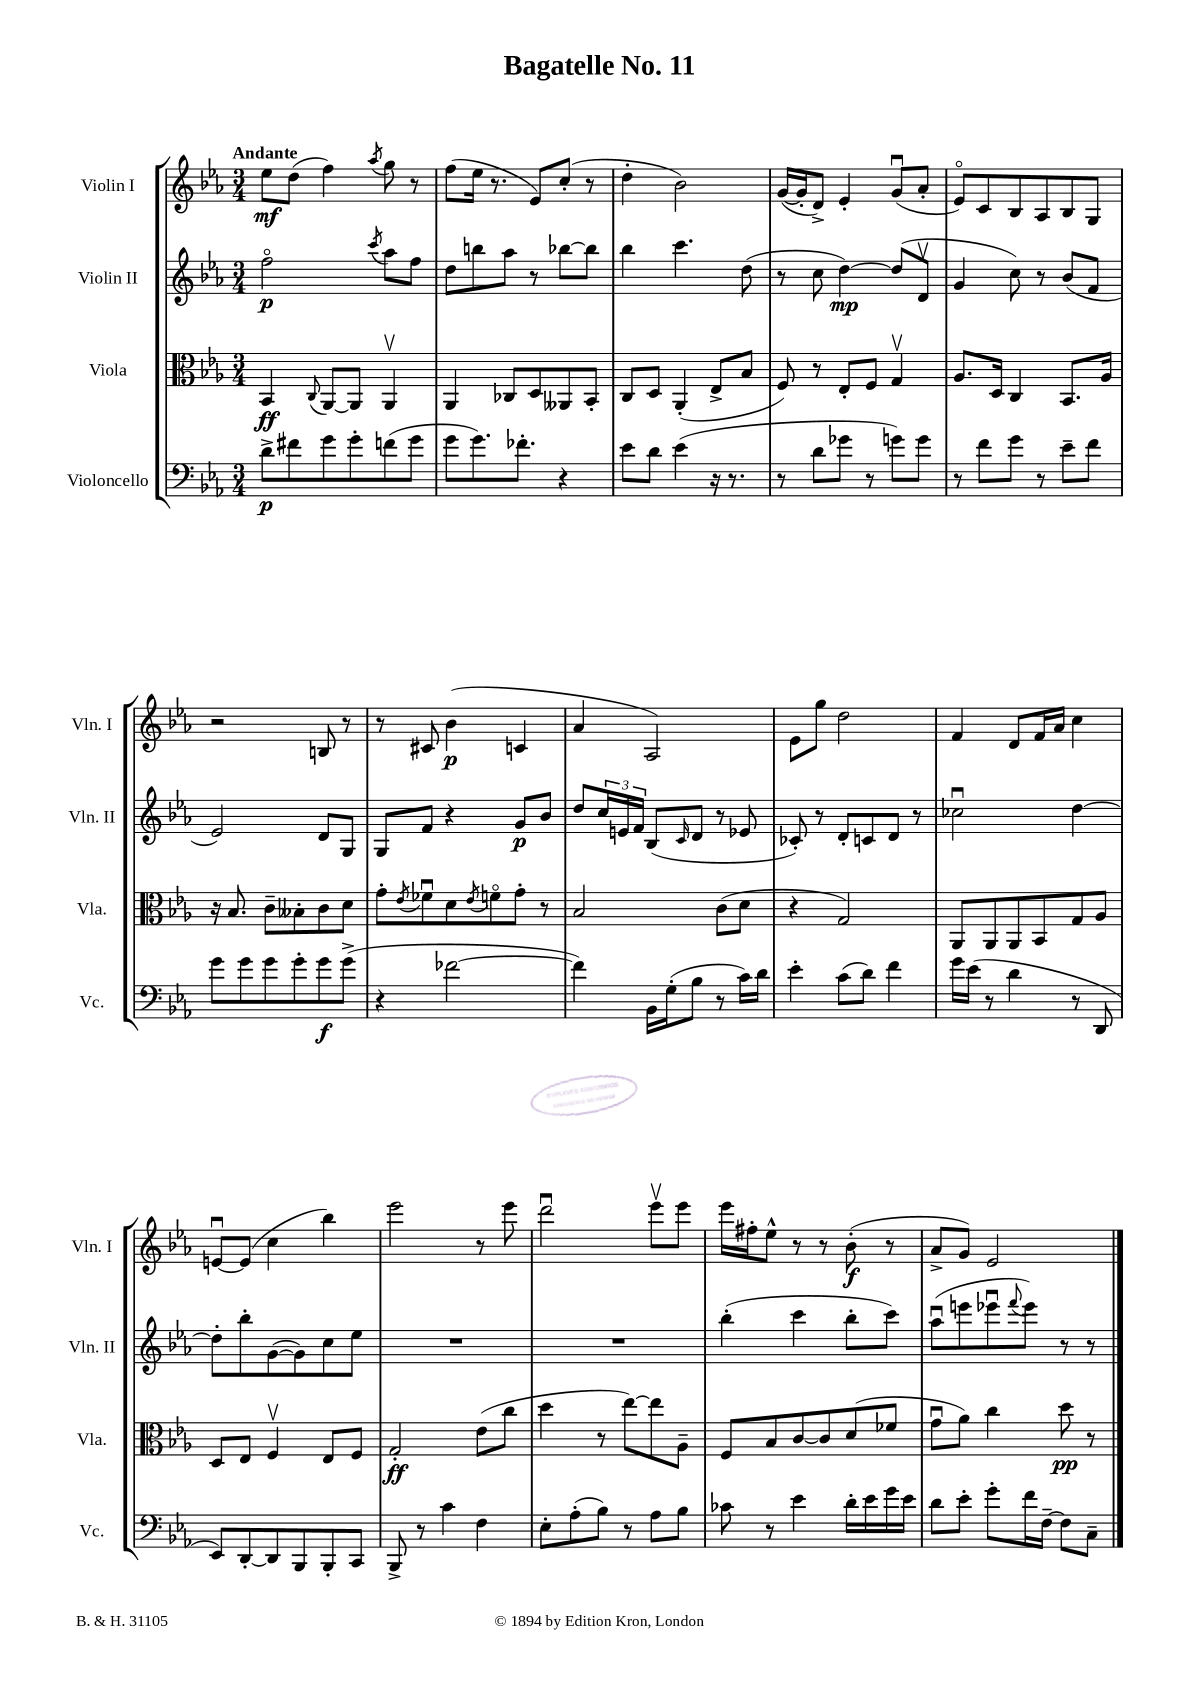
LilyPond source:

\header { title = "Bagatelle No. 11" }
<<
\new StaffGroup <<
\new Staff = "s0" \with { instrumentName = "Violin I" shortInstrumentName = "Vln. I" } {
    \clef treble \key ees \major \numericTimeSignature \time 3/4 \tempo "Andante"
    ees''8\mf d''8( f''4) \acciaccatura { aes''8 } g''8 r8 |
    f''8( ees''16 r8. ees'8) c''8-.( r8 |
    d''4-. bes'2) |
    g'16~( g'16-. d'8->) ees'4-. g'8\downbow( aes'8-. |
    ees'8\flageolet) c'8 bes8 aes8 bes8 g8 |
    r2 b8 r8 |
    r8 cis'8 bes'4\p( c'4 |
    aes'4 aes2) |
    ees'8 g''8 d''2 |
    f'4 d'8 f'16 aes'16 c''4 |
    e'8~\downbow e'8( c''4 bes''4) |
    ees'''2 r8 ees'''8 |
    d'''2\downbow ees'''8\upbow ees'''8 |
    ees'''16 fis''16-. ees''8-^ r8 r8 bes'8-.\f( r8 |
    aes'8-> g'8) ees'2 \bar "|." |
}
\new Staff = "s1" \with { instrumentName = "Violin II" shortInstrumentName = "Vln. II" } {
    \clef treble \key ees \major \numericTimeSignature \time 3/4
    f''2\flageolet\p \acciaccatura { c'''8 } aes''8 f''8 |
    d''8 b''8 aes''8 r8 bes''8~ bes''8 |
    bes''4 c'''4. d''8( |
    r8 c''8 d''4~\mp) d''8( d'8\upbow |
    g'4 c''8) r8 bes'8( f'8 |
    ees'2) d'8 g8 |
    g8 f'8 r4 g'8\p bes'8 |
    d''8 \tuplet 3/2 { c''16 e'16 f'16 } bes8( \grace { c'16 } d'8 r8 ees'8 |
    ces'8-.) r8 d'8-. c'8 d'8 r8 |
    ces''2\downbow d''4~ |
    d''8-. bes''8-. g'8~( g'8) c''8 ees''8 |
    R2. |
    R2. |
    bes''4-.( c'''4 bes''8-. c'''8) |
    aes''8\downbow( e'''8 ees'''8\downbow \appoggiatura { f'''8 } ees'''8) r8 r8 \bar "|." |
}
\new Staff = "s2" \with { instrumentName = "Viola" shortInstrumentName = "Vla." } {
    \clef alto \key ees \major \numericTimeSignature \time 3/4
    bes,4\ff \appoggiatura { c8 } aes,8~ aes,8 aes,4\upbow |
    aes,4 ces8 d8 aeses,8 bes,8-. |
    c8 d8 aes,4-.( ees8-> bes8 |
    f8) r8 ees8-. f8 g4\upbow |
    aes8. d16 c4 bes,8. aes16 |
    r16 bes8. c'8-- beses8-. c'8 d'8 |
    g'8-. \acciaccatura { ees'8 } fes'8\downbow d'8 \acciaccatura { ees'8 } f'8\flageolet g'8-. r8 |
    bes2 c'8( d'8 |
    r4 g2) |
    aes,8 aes,8 aes,8 bes,8 g8 aes8 |
    d8 ees8 f4\upbow ees8 f8 |
    g2-.\ff ees'8( c''8 |
    d''4 r8 ees''8~) ees''8 aes8-- |
    f8 bes8 c'8~ c'8 d'8( fes'8 |
    g'8\downbow aes'8) c''4 d''8\pp r8 \bar "|." |
}
\new Staff = "s3" \with { instrumentName = "Violoncello" shortInstrumentName = "Vc." } {
    \clef bass \key ees \major \numericTimeSignature \time 3/4
    d'8->\p fis'8 g'8 g'8-. f'8( g'8 |
    g'8 g'8.) fes'8.-. r4 |
    ees'8 d'8 ees'4( r16 r8. |
    r8 d'8 ges'8 r8 g'8) g'8 |
    r8 f'8 g'8 r8 ees'8-- f'8 |
    g'8 g'8 g'8 g'8-. g'8\f g'8->( |
    r4 fes'2~ |
    fes'4) bes,16 g16-.( bes8 r8 c'16) d'16 |
    ees'4-. c'8( d'8) f'4 |
    g'16 ees'16( r8 d'4 r8 d,8 |
    ees,8) d,8~-. d,8 bes,,8 bes,,8-. c,8 |
    bes,,8-> r8 c'4 f4 |
    ees8-. aes8-.( bes8) r8 aes8 bes8 |
    ces'8 r8 ees'4 d'16-. ees'16 g'16 ees'16 |
    d'8 ees'8-. g'8-. f'16 f16~-- f8 c8-- \bar "|." |
}
>>
>>
\layout { \context { \Score \remove "Bar_number_engraver" } }
